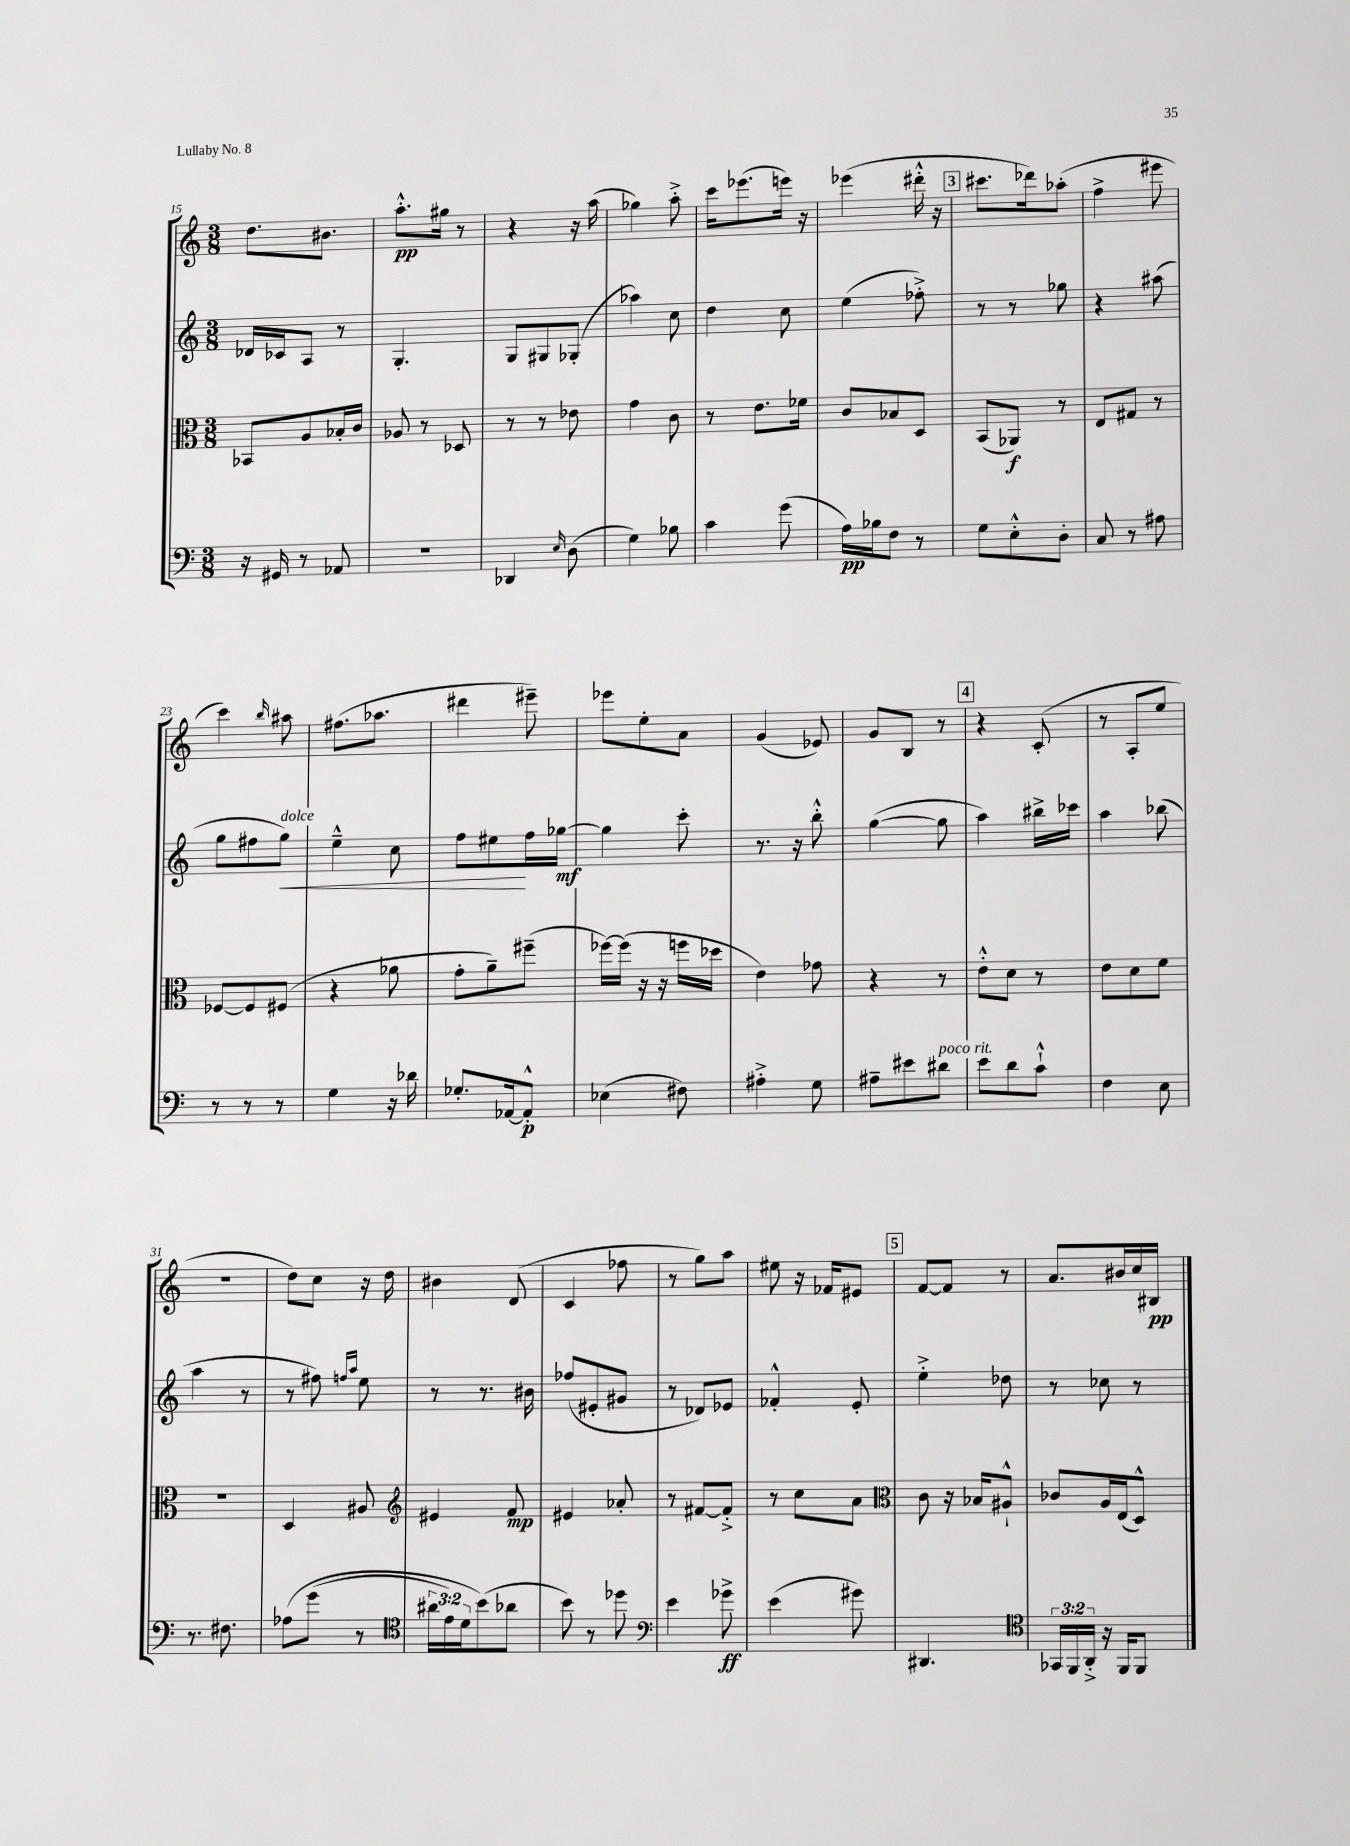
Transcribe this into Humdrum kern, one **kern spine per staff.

**kern	**kern	**kern	**kern
*staff4	*staff3	*staff2	*staff1
*clefF4	*clefC3	*clefG2	*clefG2
*k[]	*k[]	*k[]	*k[]
*M3/8	*M3/8	*M3/8	*M3/8
16r	8BB-	16d-	8.dd
16GG#	.	16c-	.
8r	8A	8A	.
.	.	.	8.b#
8AA-	16B-'	8r	.
.	16c	.	.
=	=	=	=
4.r	8A-	4.G'	8.aa'^^
.	8r	.	.
.	.	.	16gg#
.	8D-	.	8r
=	=	=	=
4DD-	8r	8G	4r
.	8r	8G#	.
16qqE	.	.	.
(8D	8e-	(8G-'	16r
.	.	.	(16aa
=	=	=	=
4G)	4g	4aa-)	4gg-)
8B-	8c	8cc	8aa'^
=	=	=	=
4c	8r	4dd	16ccc
.	.	.	(8.eee-
.	8.e	.	.
(8g	.	8cc	16eee)
.	16f-	.	16r
=	=	=	=
16A)	8c	(4ee	(4eee-
16B-	.	.	.
8F	8B-	.	.
8r	8D	8ff-'^)	16ddd#'^^
.	.	.	16r
=	=	=	=
8G	(8BB	8r	8.ccc#
8E'^^	8AA-)	8r	.
.	.	.	16ddd-)
8D'	8r	8gg-	(8aa-'
=	=	=	=
8C	8E	4r	4ff^
8r	8G#	.	.
8A#	8r	(8aa#	8eee#
=	=	=	=
8r	[8F-	8gg	4ccc)
8r	8F-]	8ff#	.
.	.	.	16qqbb
8r	(8F#	8gg)	8aa#
=	=	=	=
4G	4r	4ee~^^	(8.ff#
.	.	.	8.aa-
16r	8a-	8cc	.
16d-	.	.	.
=	=	=	=
8.G-'	8g'	8ff	4ddd#
.	8a~)	8ee#	.
[16AA-	.	.	.
8AA-'^^]	(8ff#~	16ff	8eee#~)
.	.	[16gg-	.
=	=	=	=
(4E-	[16ff-)	4gg-]	8eee-
.	(16ff-]	.	.
.	16r	.	8ee'
.	16r	.	.
8F#)	16ff	8ccc'	8a
.	16dd-	.	.
=	=	=	=
4A#'^	4e)	8.r	(4g
.	.	16r	.
8G	8g-	8bb'^^	8e-)
=	=	=	=
8A#~	4r	([4gg	8g
8e#	.	.	8B
8d#	8r	8gg]	8r
=	=	=	=
8e	8e'^^	4aa)	4r
8d	8d	.	.
8c`^^	8r	16bb#^	(8c'
.	.	16ccc-	.
=	=	=	=
4F	8e	4aa	8r
.	8d	.	8A'
8E	8f	(8bb-	8ee
=	=	=	=
8.r	4.r	4aa	4.r
8.F#	.	.	.
.	.	8r	.
=	=	=	=
&(8A-	4D	8r	8dd)
(8g	.	8ff#)	8cc
.	.	16qqff	.
.	.	16qqaa	.
8r	8A#	8ee	16r
.	.	.	16dd
=	=	=	=
*clefC4	*clefG2	*	*
24a#	4e#	8r	4b#
24e)	.	.	.
24d	.	.	.
(8b&)	.	8.r	.
8a-	8f	.	(8d
.	.	16b#	.
=	=	=	=
8b)	4e#	(8ff-	4c
8r	.	8e#'	.
8dd-	8a-'	8g#	8ff-
=	=	=	=
*clefF4	*	*	*
4e	8r	8r	8r
.	[8f#	8d-)	8gg)
8g-^	8f#'^]	8e-	8aa
=	=	=	=
(4e	8r	4f-'^^	8ee#
.	8cc	.	16r
.	.	.	16f-
8g#)	8a	8e'	8e#
=	=	=	=
*	*clefC3	*	*
4.DD#	8c	4ee'^	[8f
.	16r	.	8f]
.	16B-	.	.
.	8A#`^^	8dd-	8r
=	=	=	=
*clefC4	*	*	*
24GG-	8c-	8r	8.a
24FF	.	.	.
24AA'^	.	.	.
16r	16A	8cc-	.
16FF	(16E	.	16b#
8FF	8D^^)	8r	16cc
.	.	.	16B#
==	==	==	==
*-	*-	*-	*-
